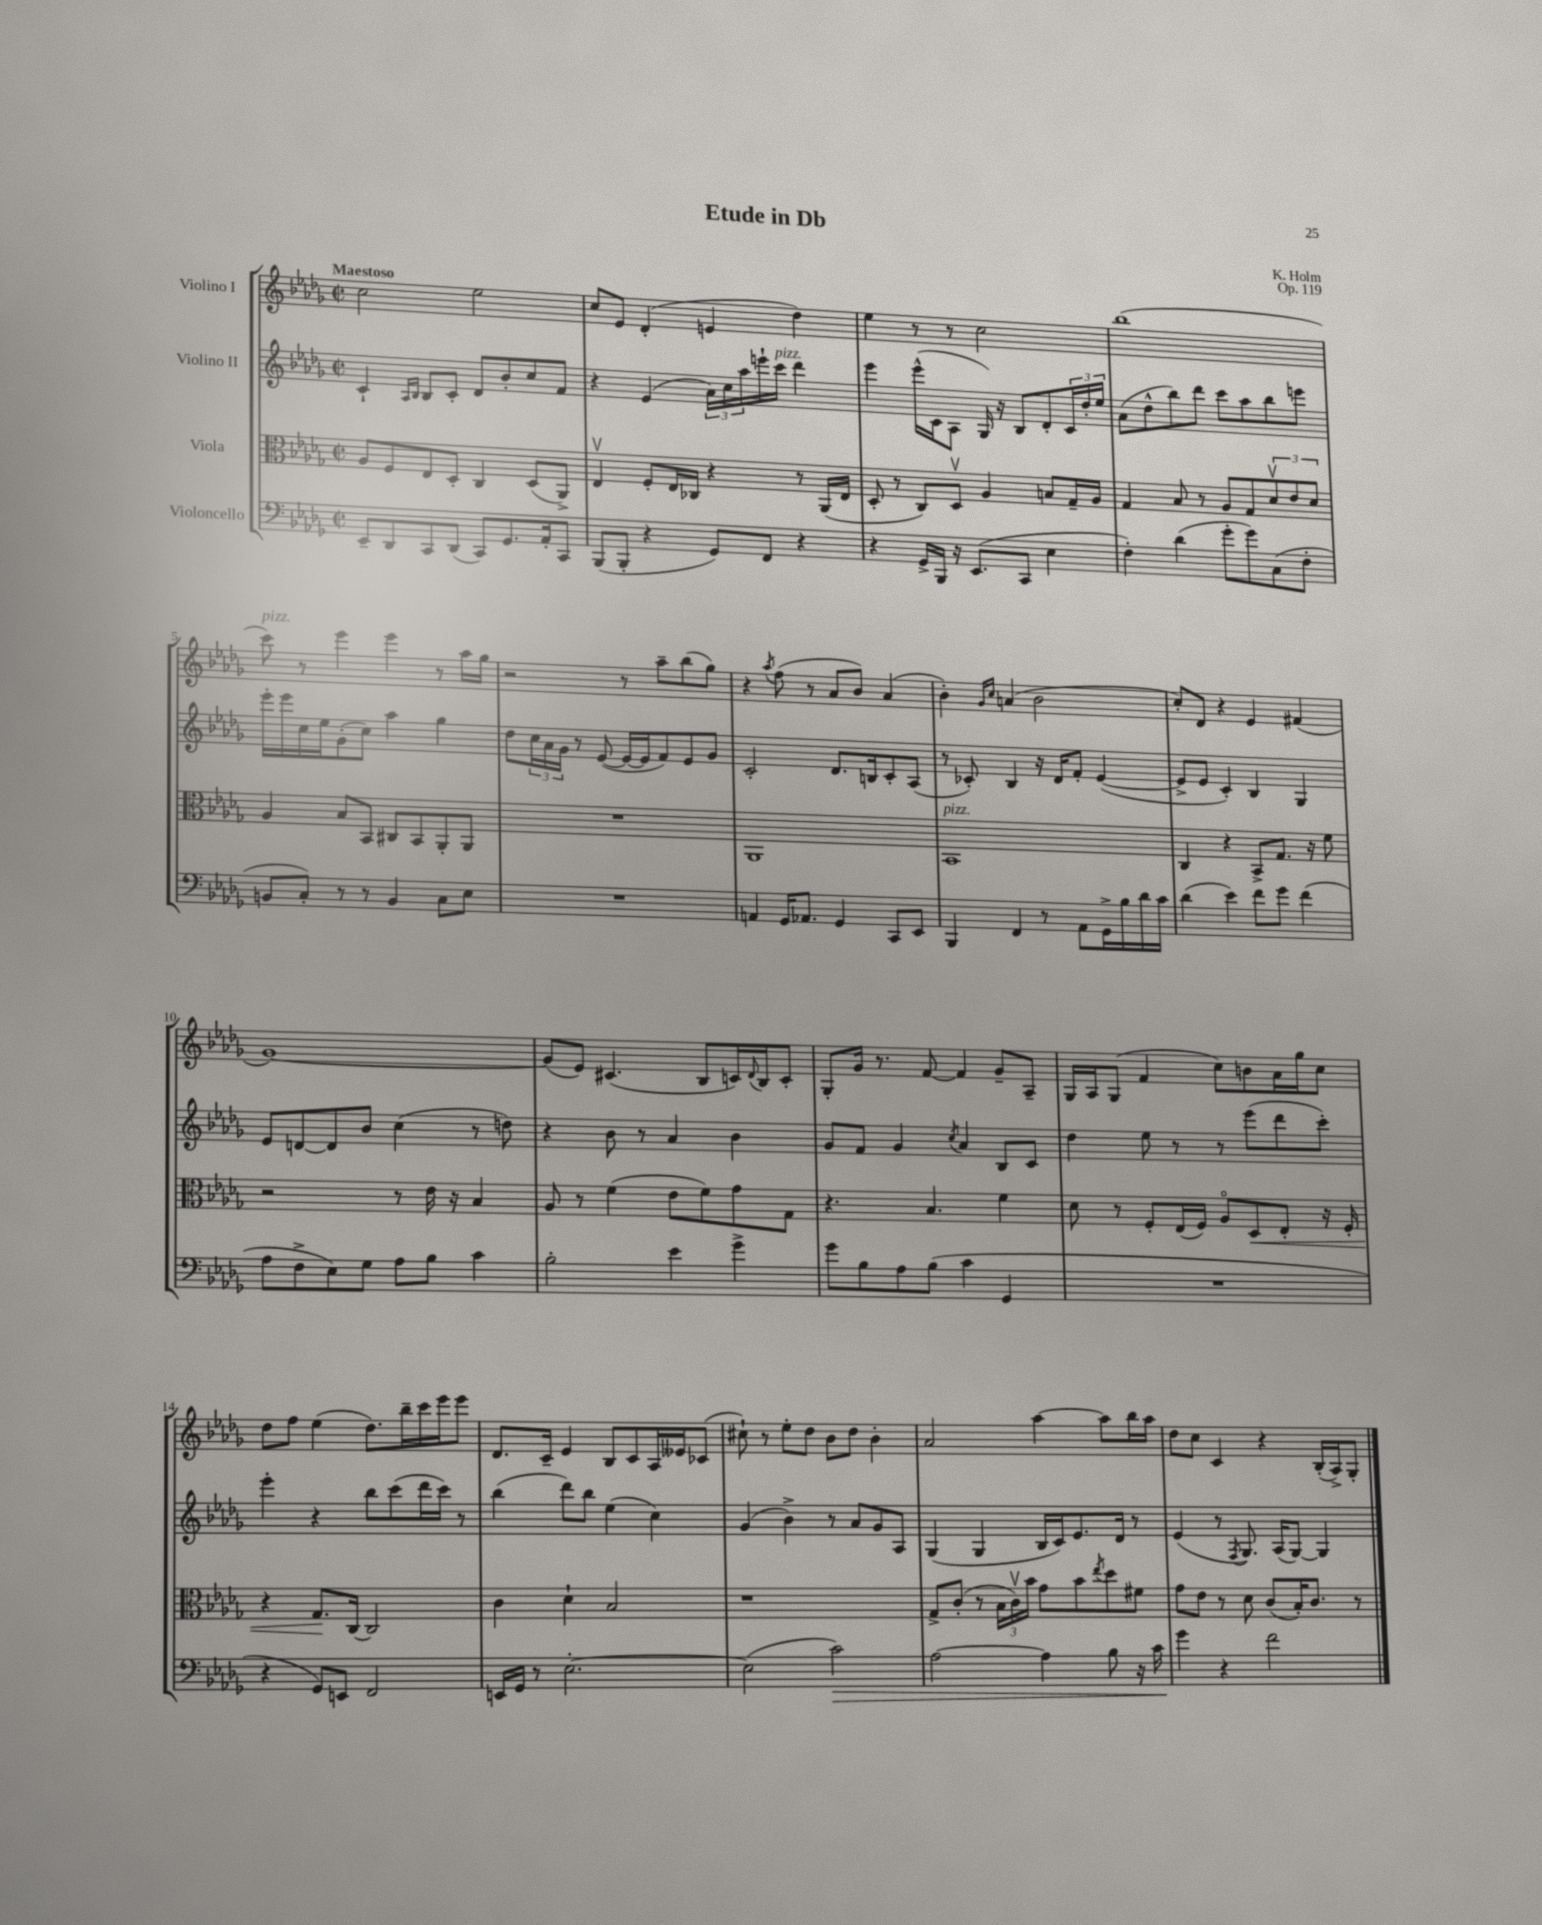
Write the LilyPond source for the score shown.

\header { title = "Etude in Db" composer = "K. Holm" opus = "Op. 119" }
<<
\new StaffGroup <<
\new Staff = "s0" \with { instrumentName = "Violino I" } {
    \clef treble \key des \major \defaultTimeSignature \time 2/2 \tempo "Maestoso"
    c''2 ees''2 |
    c''8 ees'8 des'4-.( e'4 des''4) |
    ees''4 r8 r8 c''2 |
    bes''1( |
    c'''8^\markup { \italic "pizz." }) r8 ees'''4 ees'''4 r8 aes''16 ges''16 |
    r2 r8 aes''8-- bes''8( ges''8) |
    r4 \acciaccatura { aes''8 } f''8( r8 aes'8 bes'8) aes'4( |
    bes'4-.) \grace { ges'16 c''16 } a'4( bes'2 |
    c''8-.) des'8 r4 ees'4 fis'4( |
    ges'1~) |
    ges'8( ees'8) cis'4.( bes8 c'16) \appoggiatura { des'8 } bes16 c'8-. |
    ges8-. ges'16 r8. f'8~ f'4 ges'8-- aes8-- |
    ges16 aes16 ges8( f'4 c''8) b'8 aes'16 ges''16 c''8 |
    des''8 f''8 ees''4( des''8.) bes''16-- c'''16 ees'''16 ees'''8 |
    des'8. c'16-- ees'4 bes8 c'8 aes16 eeses'16 ces'8( |
    cis''8-!) r8 ees''8-. des''8 bes'8 des''8 bes'4-. |
    aes'2 aes''4~ aes''8 bes''16 aes''16 |
    des''8 c''8 c'4 r4 bes16-.( aes16->) ges8-. \bar "|." |
}
\new Staff = "s1" \with { instrumentName = "Violino II" } {
    \clef treble \key des \major \defaultTimeSignature \time 2/2
    c'4-! \grace { aes16 bes16 } bes8 c'8-. des'8 bes'8-. c''8 f'8 |
    r4 ees'4( \tuplet 3/2 { aes'16) c''16 aes''16 } e'''16-! c'''16^\markup { \italic "pizz." } des'''4 |
    ees'''4 ees'''16-^( c'16 aes8 ges16) r16 bes8 des'8-. \tuplet 3/2 { c'16 des''16-. ees''16 } |
    aes'8( des''8-^ bes''8) des'''8 c'''8 aes''8 bes''8 e'''8 |
    ees'''16-. ees'''16 c''16 ees''16 ges'8-.( c''8) aes''4 ges''4 |
    des''8 \tuplet 3/2 { c''16 aes'16 ges'16 } r8 ees'8~( ees'16~ ees'16 f'8) ees'8 ges'8 |
    c'2-. des'8. b16 c'8-. aes8( |
    r8 ces'8-.) bes4 r16 des'16 f'8-. ees'4~( |
    ees'8-> ees'8 c'4-.) bes4 ges4 |
    ees'8 d'8~ d'8 bes'8 c''4( r8 d''8) |
    r4 bes'8 r8 aes'4 bes'4 |
    ges'8 f'8 ges'4 \acciaccatura { c''8 } aes'4 bes8 c'8 |
    des''4 ees''8 r8 r8 ees'''8( des'''8 c'''8-.) |
    ees'''4-. r4 bes''8 c'''8( des'''16 c'''16) r8 |
    bes''4( des'''8) bes''8 ees''4( c''4) |
    ges'4( bes'4->) r8 aes'8 ges'8 aes8 |
    ges4( ges4 bes16 c'16) ees'8. des'16 r8 |
    ees'4( r8 \acciaccatura { f8 } ges8.) aes16( ges8~) ges4 \bar "|." |
}
\new Staff = "s2" \with { instrumentName = "Viola" } {
    \clef alto \key des \major \defaultTimeSignature \time 2/2
    aes8 f8 ees8 des8-. c4 des8( aes,8->) |
    ees4\upbow f8-. ees16 ces16 r4 r8 aes,16( ees16 |
    des8-. r8 c8) des8\upbow aes4 b8 ges16-- aes16 |
    ges4 bes8 r8 aes8 ges8 \tuplet 3/2 { des'8\upbow ees'8 des'8 } |
    aes4 bes8 bes,8 cis8 bes,8 aes,8-. aes,8 |
    R1 |
    aes,1 |
    bes,1^\markup { \italic "pizz." } |
    c4 r4 bes,8-> ges8. r16 f'8 |
    r2 r8 ees'16 r16 bes4 |
    aes8 r8 f'4( ees'8 f'8) ges'8 ges8 |
    r4. bes4. f'4 |
    des'8 r8 f8-. ees16( f16) aes8\flageolet des8\< ees8-. r16 f16-. |
    r4 ges8.\! c16~ c2 |
    c'4 des'4-! bes2 |
    r1 |
    ges8-> c'8-.( r8 \tuplet 3/2 { bes16 c'16\upbow) bes'16 } ges'8 bes'8 \acciaccatura { ees''8 } des''8 fis'8 |
    ges'8 ees'8 r8 des'8 c'8( bes16-.) c'8. r8 \bar "|." |
}
\new Staff = "s3" \with { instrumentName = "Violoncello" } {
    \clef bass \key des \major \defaultTimeSignature \time 2/2
    ees,8-- des,8 c,8 des,8( c,8) ges,8. aes,16-. c,8 |
    bes,,8( bes,,8-. r4 ges,8) f,8 r4 |
    r4 ges,16-> bes,,16 r16 ees,8.( c,8 ees4 |
    f4-.) des'4( ges'8-. ges'8) c8( f8-. |
    b,8 c8-.) r8 r8 b,4 c8 ees8 |
    R1 |
    a,4 ges,16 aes,8. ges,4 c,8 ees,8 |
    bes,,4 f,4 r8 aes,8 ges,16-> bes16 des'16 c'16 |
    des'4( ees'4) f'8 ges'8 f'4( |
    aes8 f8-> ees8) ges8 aes8 bes8 c'4 |
    bes2-. ees'4 ges'4-> |
    ges'8 bes8 aes8 bes8( c'4 ges,4 |
    R1 |
    r4 ges,8) e,8 f,2 |
    e,16 ges,16 r8 ees2.~-. |
    ees2( c'2\>) |
    aes2~ aes4 bes8 r16 c'16 |
    ges'4\! r4 f'2 \bar "|." |
}
>>
>>
